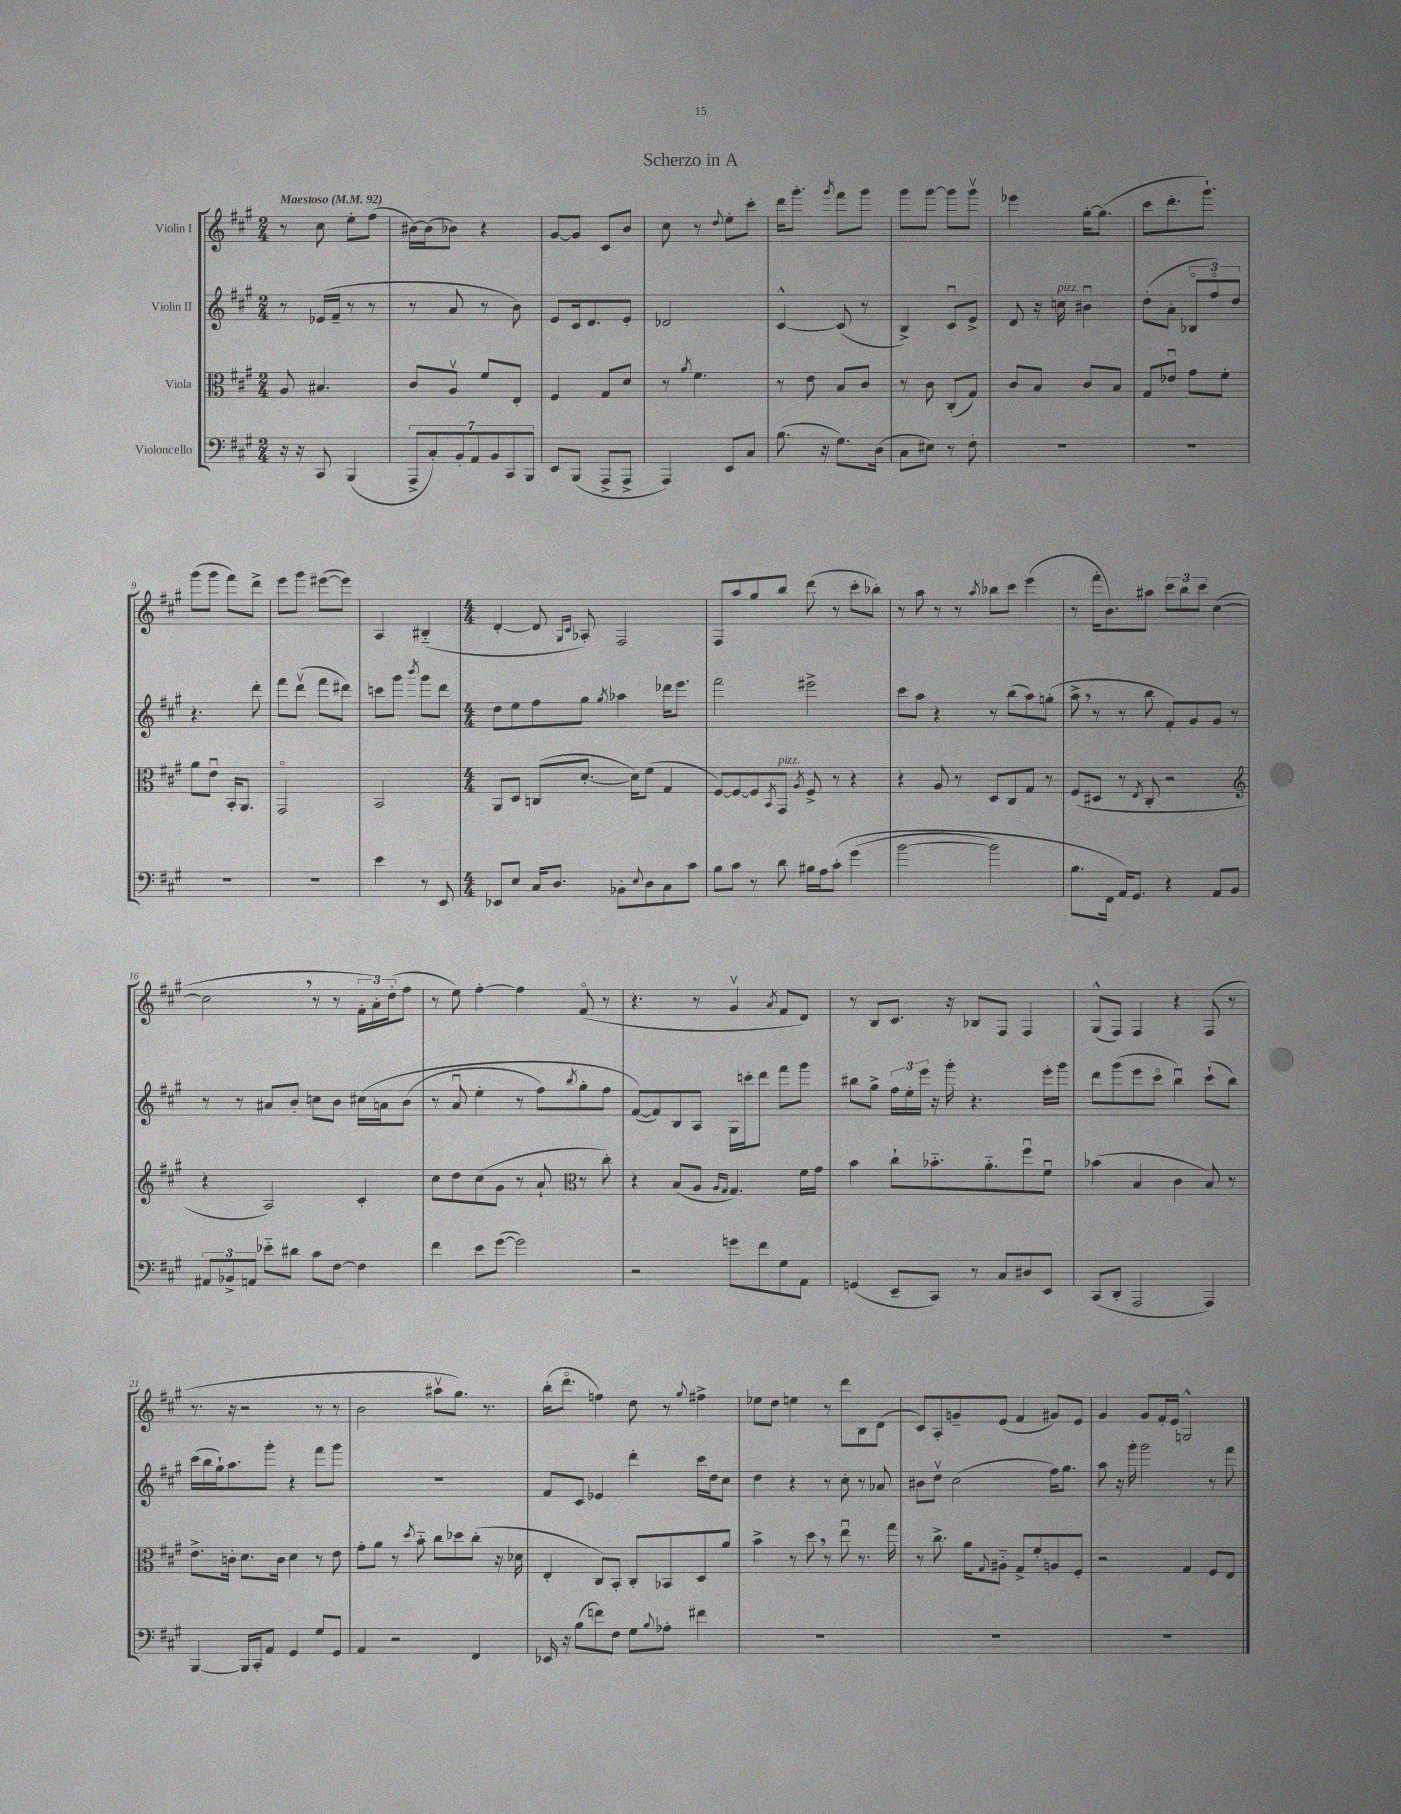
\header { title = "Scherzo in A" }
<<
\new StaffGroup <<
\new Staff = "s0" \with { instrumentName = "Violin I" } {
    \clef treble \key a \major \numericTimeSignature \time 2/4 \tempo "Maestoso" 4 = 92
    r8 cis''8 e''8-. fis''8( |
    bis'16~) bis'16( bes'8) r4 |
    gis'8~ gis'8 cis'8 b'8 |
    cis''8 r8 \appoggiatura { d''8 } e''8-. cis'''8-. |
    d'''16 gis'''8.-. \acciaccatura { gis'''8 } fis'''8 gis'''8 |
    gis'''8 gis'''8~ gis'''8 gis'''8\upbow |
    ees'''4 gis''16~-. gis''8.( |
    cis'''8 d'''8.-. gis'''8.-!) |
    gis'''8( gis'''8 fis'''8) d'''8-> |
    e'''8 gis'''8 eis'''8~( eis'''8) |
    a4 bis4-_( |
    \numericTimeSignature \time 4/4 d'4~-. d'8 \grace { gis16 cis'16 } aes8-.) fis2 |
    fis8 a''8 gis''8 b''8 d'''8( r8 cis'''8-. bes''8-.) |
    r8 a''8 r8 r8 \acciaccatura { a''8 } bes''8 cis'''8 e'''4( |
    r8 fis'''16-. b'8.) ais''8 \tuplet 3/2 { cis'''8 b''8 cis'''8 } cis''4~( |
    cis''2 \breathe r8 r8 \tuplet 3/2 { fis'16-. a'16-.) d''16-.( } fis''8 |
    r8 e''8) fis''4~-. fis''4 fis'8\flageolet( r8 |
    r4. r8 gis'4\upbow \acciaccatura { a'8 } fis'8 d'8) |
    r8 b8 cis'8. r16 bes8 fis8 fis4 |
    gis8-^( fis8) fis4 r4 fis8( r8 |
    r8. r16 r2 r8 r8 |
    b'2 ais''8\upbow gis''8.) r8. |
    b''16-.( d'''8.\flageolet f''4) d''8 r8 \appoggiatura { gis''8 } fis''4-> |
    ees''8 d''8 e''4 r8 d'''8 b8 d'8( |
    cis'8) a8-. g'8-- e'8( fis'4 gis'8) e'8 |
    gis'4 gis'8 fis'16-. e'16 g2-^ \bar "|." |
}
\new Staff = "s1" \with { instrumentName = "Violin II" } {
    \clef treble \key a \major \numericTimeSignature \time 2/4
    r8 ees'16( fis'16-- r8 r8 |
    r8 a'8 r8 b'8) |
    e'8 cis'16 d'8. e'8-. |
    des'2 |
    cis'4~-^ cis'8( r8 |
    b4->) cis'8\downbow e'8-> |
    d'8 r16 c''16^\markup { \italic "pizz." } bis'4\downbow |
    d''8-.( a'8-. \tuplet 3/2 { bes8\flageolet fis''8\flageolet) d''8 } |
    r4. d'''8-. |
    fis'''8 d'''8\upbow( fis'''8 dis'''8) |
    c'''8 gis'''8 \acciaccatura { b'''8 } gis'''8 d'''8 |
    \numericTimeSignature \time 4/4 d''8 e''8 fis''8 gis''8 \acciaccatura { gis''8 } aes''4 des'''16 e'''8. |
    fis'''2 eis'''2-> |
    cis'''8 a''8 r4 r8 b''8( a''8) g''8-.( |
    a''8-> \breathe r8 r8 b''8 fis'8-.) gis'8 gis'8 r8 |
    r8 r8 ais'8 b'8-. c''8 b'8 cis''16\( a'16 b'8( |
    r8 a'8\downbow e''4-. r8 fis''8) \acciaccatura { b''8 } gis''8-. fis''8 |
    fis'8~(\) fis'8) b8 a8 gis16 c'''16-. d'''8 fis'''8 gis'''8 |
    bis''8 gis''8-> \tuplet 3/2 { fis''16 e''16-. e'''16 } r16 gis'''16-. r4. e'''16-. gis'''16 |
    d'''8 gis'''8( e'''8 cis'''8\flageolet b''4\downbow) cis'''8-!( b''8) |
    cis'''16( b''16 gis''16-!) a''8. gis'''8-. r4 fis'''8 gis'''8 |
    R1 |
    fis'8 cis'8 ees'4 d'''4-. cis'''16 d''16 cis''8 |
    d''4 r4 r8 cis''8-. r8 aes'8 |
    bis'8 d''8\upbow cis''2( fis''16) gis''8. |
    a''8 r16 gis'''16-. gis'''2 r8 fis'''8 \bar "|." |
}
\new Staff = "s2" \with { instrumentName = "Viola" } {
    \clef alto \key a \major \numericTimeSignature \time 2/4
    a8 bis4. |
    cis'8 a8\upbow fis'8 e8-. |
    fis4 gis8 d'8 |
    r8 \acciaccatura { a'8 } fis'4. |
    r8 e'8 b8 cis'8 |
    r8 cis'8 cis8-.( gis8) |
    cis'8 b8 cis'8 b8 |
    gis8 ees'8\downbow gis'8 fis'8-. |
    a'8 e'8\downbow b,16-. a,8. |
    gis,2\flageolet |
    b,2 |
    \numericTimeSignature \time 4/4 a,8 d8 c8( d'8.~-. d'16) fis'8( gis4 |
    fis8~) fis8~ fis8 \acciaccatura { b,8 } gis,8^\markup { \italic "pizz." } \acciaccatura { a8 } fis8-> r8 r4 |
    r4 a8 r8 d8 cis8 gis8 r8 |
    fis8( dis8 r8 \acciaccatura { e8 } cis8-. r2 |
    \clef treble r4 a2) cis'4-. |
    cis''8 d''8 cis''8( gis'8 r8 a'8-! r8 cis''8-.) |
    \clef alto r4 b8( a8 \grace { a16 gis16 } gis4.) fis'16 gis'16 |
    b'4 cis''8-! bes'8.-_ a'8.-_ fis''8\downbow fis'8\downbow |
    bes'4( b4 cis'4 b8) r8 |
    e'8.-> c'16-. d'8. c'16 d'4 r8 e'8 |
    gis'8-. a'8 r8 \acciaccatura { d''8 } b'8-_ cis''8 des''8 cis''8-.( r16 des'16 |
    e4-. cis8) b,8-. cis8-. bes,8 d8 a'8 |
    b'4-> r8 d''8 \breathe r8 e''8\downbow r8. gis''16 |
    r8 cis''8.-> a'16 \appoggiatura { gis8 } ais8-_ gis8-> fis'8-. a8 fis8-. |
    r2 gis4 fis8 e8 \bar "|." |
}
\new Staff = "s3" \with { instrumentName = "Violoncello" } {
    \clef bass \key a \major \numericTimeSignature \time 2/4
    r16 r16 cis,8 b,,4( |
    \tuplet 7/4 { a,,8-> cis8-.) b,8-. a,8 b,8 cis,8 b,,8 } |
    e,8 b,,8( a,,8-> a,,8-> |
    a,,4) e,8 cis8 |
    b8.( r16 gis8.) d16( |
    cis8 eis8) r8 fis8-. |
    R2 |
    R2 |
    R2 |
    R2 |
    e'4 r8 e,8 |
    \numericTimeSignature \time 4/4 ees,8 e8 cis16 d8. bes,8-. \appoggiatura { e8 } d8 cis8 cis'8 |
    b8 cis'8 r8 d'8 bis16 a16 cis'8-.\( gis'4( |
    b'2~ b'2) |
    b8. fis,16 a,16\) gis,8. r4 a,8 b,8 |
    \tuplet 3/2 { ais,8 bes,8-> a,8 } ees'8-_ dis'8 cis'8 fis8~ fis4 |
    fis'4 e'8 gis'8~( gis'2) |
    r2 g'8 fis'8 gis8 a,8 |
    g,4( e,8-- cis,8) r8 cis8 dis8 e,8 |
    cis,8( d,8-. a,,2 a,,4) |
    b,,4~ b,,16 cis,16-. a,8 gis,4 gis8 gis,8 |
    a,4 r2 fis,4 |
    ees,16 r16 b8( f'8) fis8 gis8 \appoggiatura { b8 } aes8-. fis'4 |
    R1 |
    R1 |
    R1 \bar "|." |
}
>>
>>
